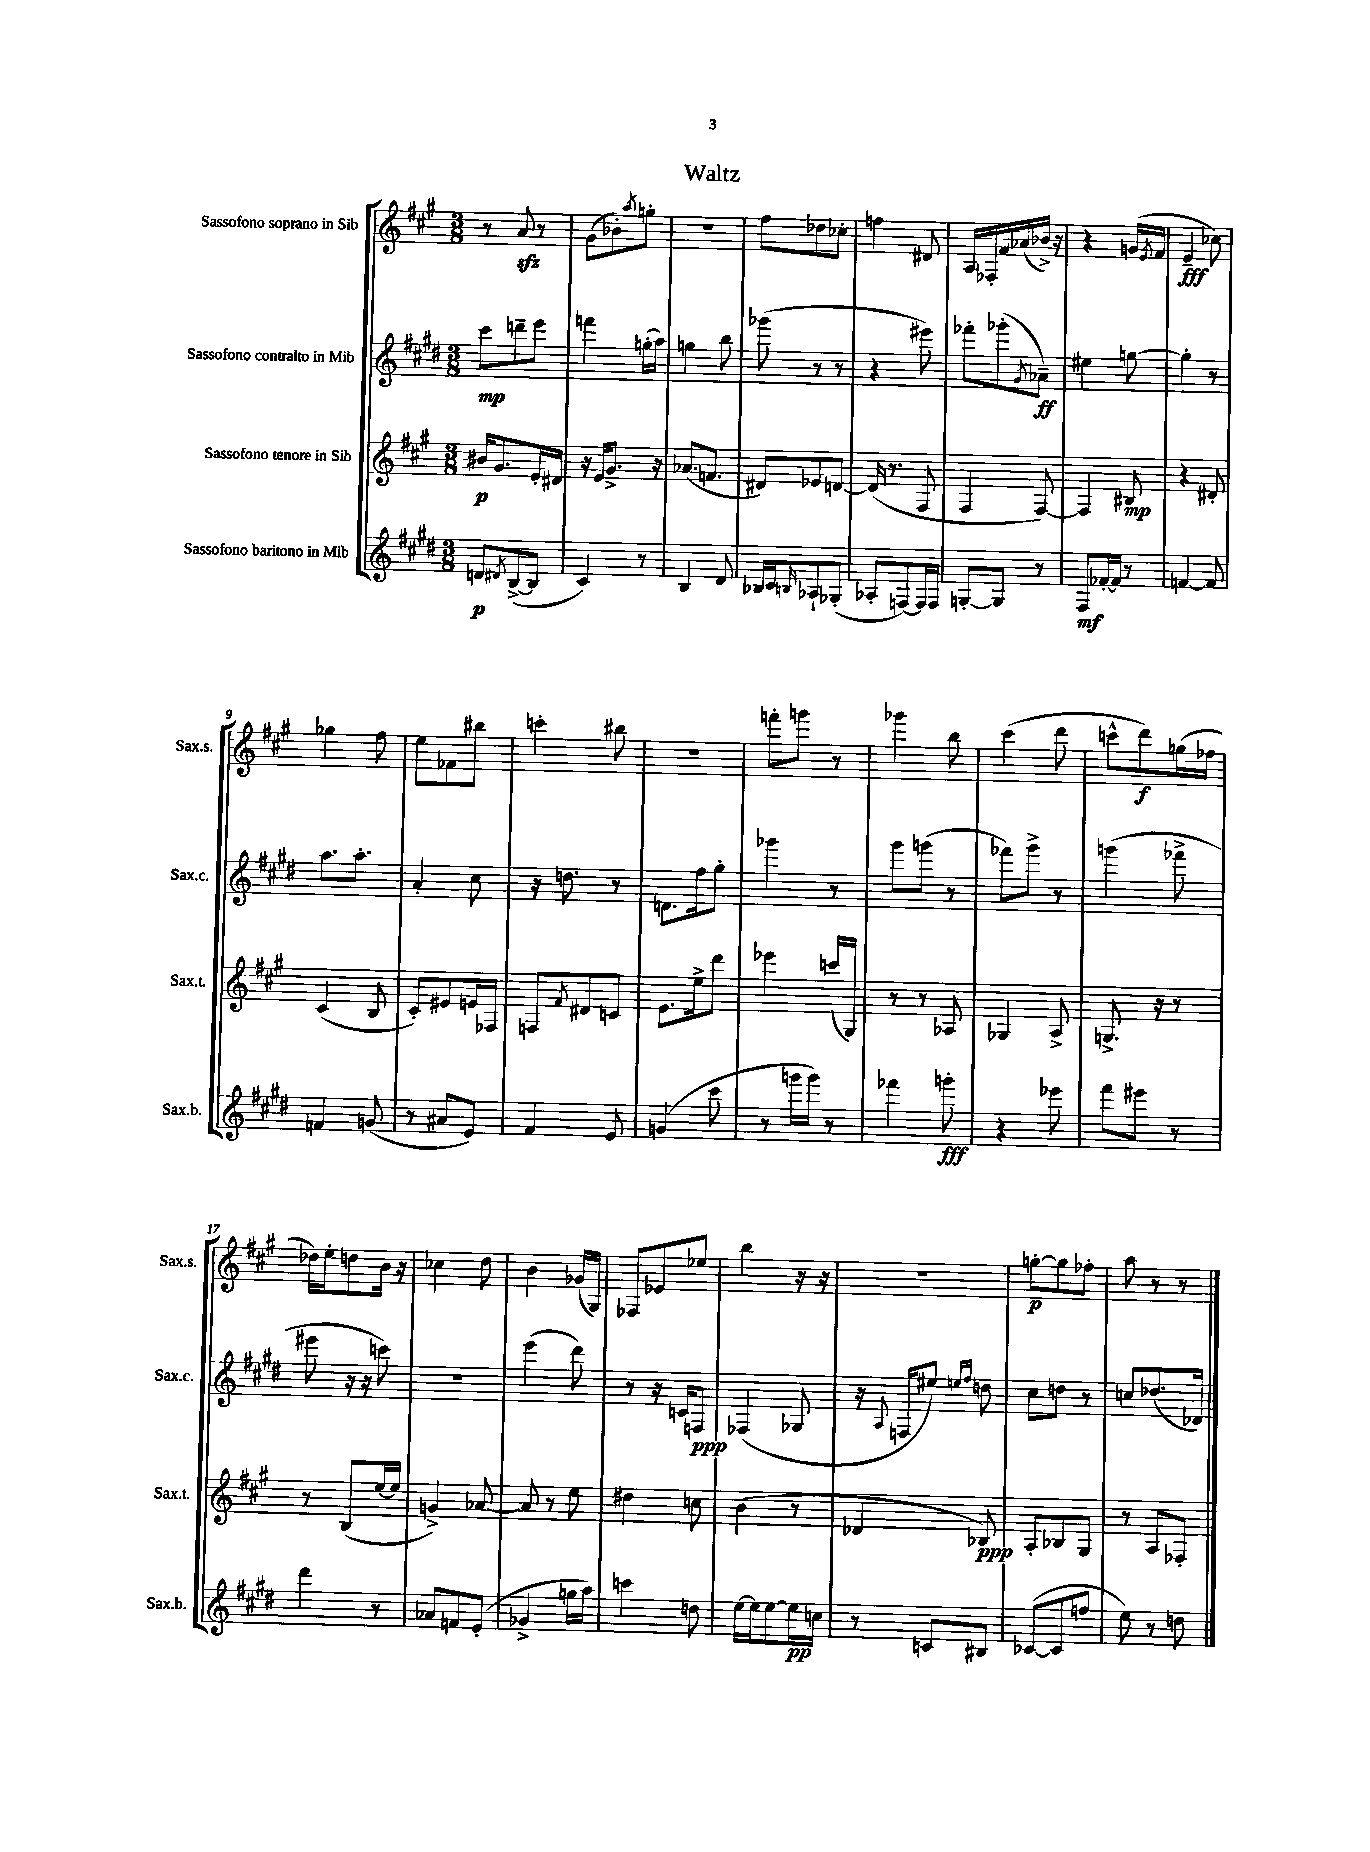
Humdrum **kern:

**kern	**kern	**kern	**kern
*staff4	*staff3	*staff2	*staff1
*clefG2	*clefG2	*clefG2	*clefG2
*k[f#c#g#d#]	*k[f#c#g#]	*k[f#c#g#d#]	*k[f#c#g#]
*M3/8	*M3/8	*M3/8	*M3/8
8d/L	16b#/LK	8ccc#\L	8r
.	8.g#/	.	.
8qd#/	.	.	.
([8B^/	.	8ddd~\	8a/
8B/]J	16e'/L	8eee\J	8r
.	16d#/JJ	.	.
=	=	=	=
4c#/)	16r	4fff\	(8g#\L
.	16e/LK	.	.
.	8.g#^/J	.	8b-'\)
.	.	.	8qaa/
8r	.	(16gg'\LL	8gg'\J
.	16r	16aa\JJ)	.
=	=	=	=
4B/	(8.a-/L	4gg\	4.r
.	8.f/J	.	.
8d#/	.	8bb\	.
=	=	=	=
16B-/LL	8d#/L)	(8ggg-\	8ff#\L
16c#/J	.	.	.
16qqB/	.	.	.
8A-`/	8e-/	8r	8dd-\
(8G-'/J	[8d/J	8r	8cc-'\J
=	=	=	=
8A-'/L	(16d/]	4r	4ff\
.	8.r	.	.
[8F/)	.	.	.
16F/]L	8F#/	8eee#\)	8d#/
16F/JJ	.	.	.
=	=	=	=
[8G'/L	4F#/	8fff-'\L	16A/LL
.	.	.	16F-'/
8G/]J	.	(8ggg-'\	16f#/
.	.	.	(16a-/
.	.	8qg#/	.
8r	[8F#/)	8a-~\J)	16b-^/JJ)
.	.	.	16r
=	=	=	=
8F#/L	4F#/]	4ee#\	4r
[16f-'/L	.	.	.
16f-/]JJ	.	.	.
8r	8B#/	[8gg\	(16g/LL
.	.	.	8qe/
.	.	.	16f#/JJ
=	=	=	=
[4f/	4r	4gg'\]	4e~/
8f/]	8d#'/	8r	8cc-\)
=	=	=	=
4f/	(4c#/	8.aa\L	4gg-\
.	.	8.aa'\J	.
(8g/	8B/	.	8ff#\
=	=	=	=
8r	8c#'/L)	4a'/	8ee\L
8a#/L	8e#/	.	8f-\
8e/J)	16e/L	8cc#\	8bb#\J
.	16F-/JJ	.	.
=	=	=	=
4f#/	8F/L	16r	4ccc'\
.	.	8.dd\	.
.	8qf#/	.	.
.	8d#/	.	.
8e/	8c/J	8r	8bb#\
=	=	=	=
(4g/	8.e\L	8.d\L	4.r
.	16ee^\k	16ff#\k	.
8ccc#\	8ddd\J	8gg#'\J	.
=	=	=	=
8r	4eee-\	4ggg-\	8fff'\L
16ggg\LL	.	.	8ggg\J
16ggg\JJ)	.	.	.
8r	(16ccc/LL	8r	8r
.	16G#/JJ)	.	.
=	=	=	=
4fff-\	8r	8ggg#\L	4ggg-\
.	8r	(8ggg\J	.
8ggg'\	8A-/	8r	8bb\
=	=	=	=
4r	4G-/	8fff-\L)	(4ccc#\
.	.	8ggg#^\J	.
8eee-\	8A^/	8r	8ddd\
=	=	=	=
8fff#\L	8.G^/	(4ggg\	8ccc^^\L
8eee#\J	.	.	8ddd\)
.	16r	.	.
8r	8r	8fff-^\	(16gg\L
.	.	.	16ff-\JJ
=	=	=	=
4ddd#\	8r	8eee#\	16dd-\LL)
.	.	.	16ee'\J
.	(8B/L	16r	8dd\
.	.	16r	.
8r	[16ee/L	8ccc\)	16b\Jk
.	16ee/]JJ	.	16r
=	=	=	=
8a-/L	4g^/)	4.r	4cc-\
8f/	.	.	.
(8e'/J	[8a-/	.	8dd\
=	=	=	=
4g-^/	8a-/]	(4eee\	4b\
.	8r	.	.
16gg\LL	8ee\	8ddd#\)	(16g-/LL
16aa\JJ)	.	.	16G#/JJ)
=	=	=	=
4ccc\	4dd#\	8r	8F-/L
.	.	16r	8e-/
.	.	16c/LK	.
8dd\	8cc\	8F/J	8ee-/J
=	=	=	=
[16ee\LL	(4b\	(4F-/	4bb\
16ee\]J	.	.	.
[8ee\	.	.	.
16ee\]L	8r	8G-/	16r
16cc\JJ	.	.	16r
=	=	=	=
8r	4d-/	16r	4.r
.	.	8qqA/	.
.	.	16F/LK	.
8c/L	.	8ee#/J)	.
.	.	16qqee/LL	.
.	.	16qqff#/JJ	.
8B#/J	8B-/)	8dd\	.
=	=	=	=
([8c-/L	8A'/L	8cc#\L	[8gg'\L
8c-/]	8B-/	8dd\J	8gg\]
8ff/J	8G#/J	8r	8ff-'\J
=	=	=	=
8ee\)	8r	8cc/L	8aa\
8r	8A/L	(8.dd-/	8r
8dd\	8F-'/J	.	8r
.	.	16d-/Jk)	.
==	==	==	==
*-	*-	*-	*-
